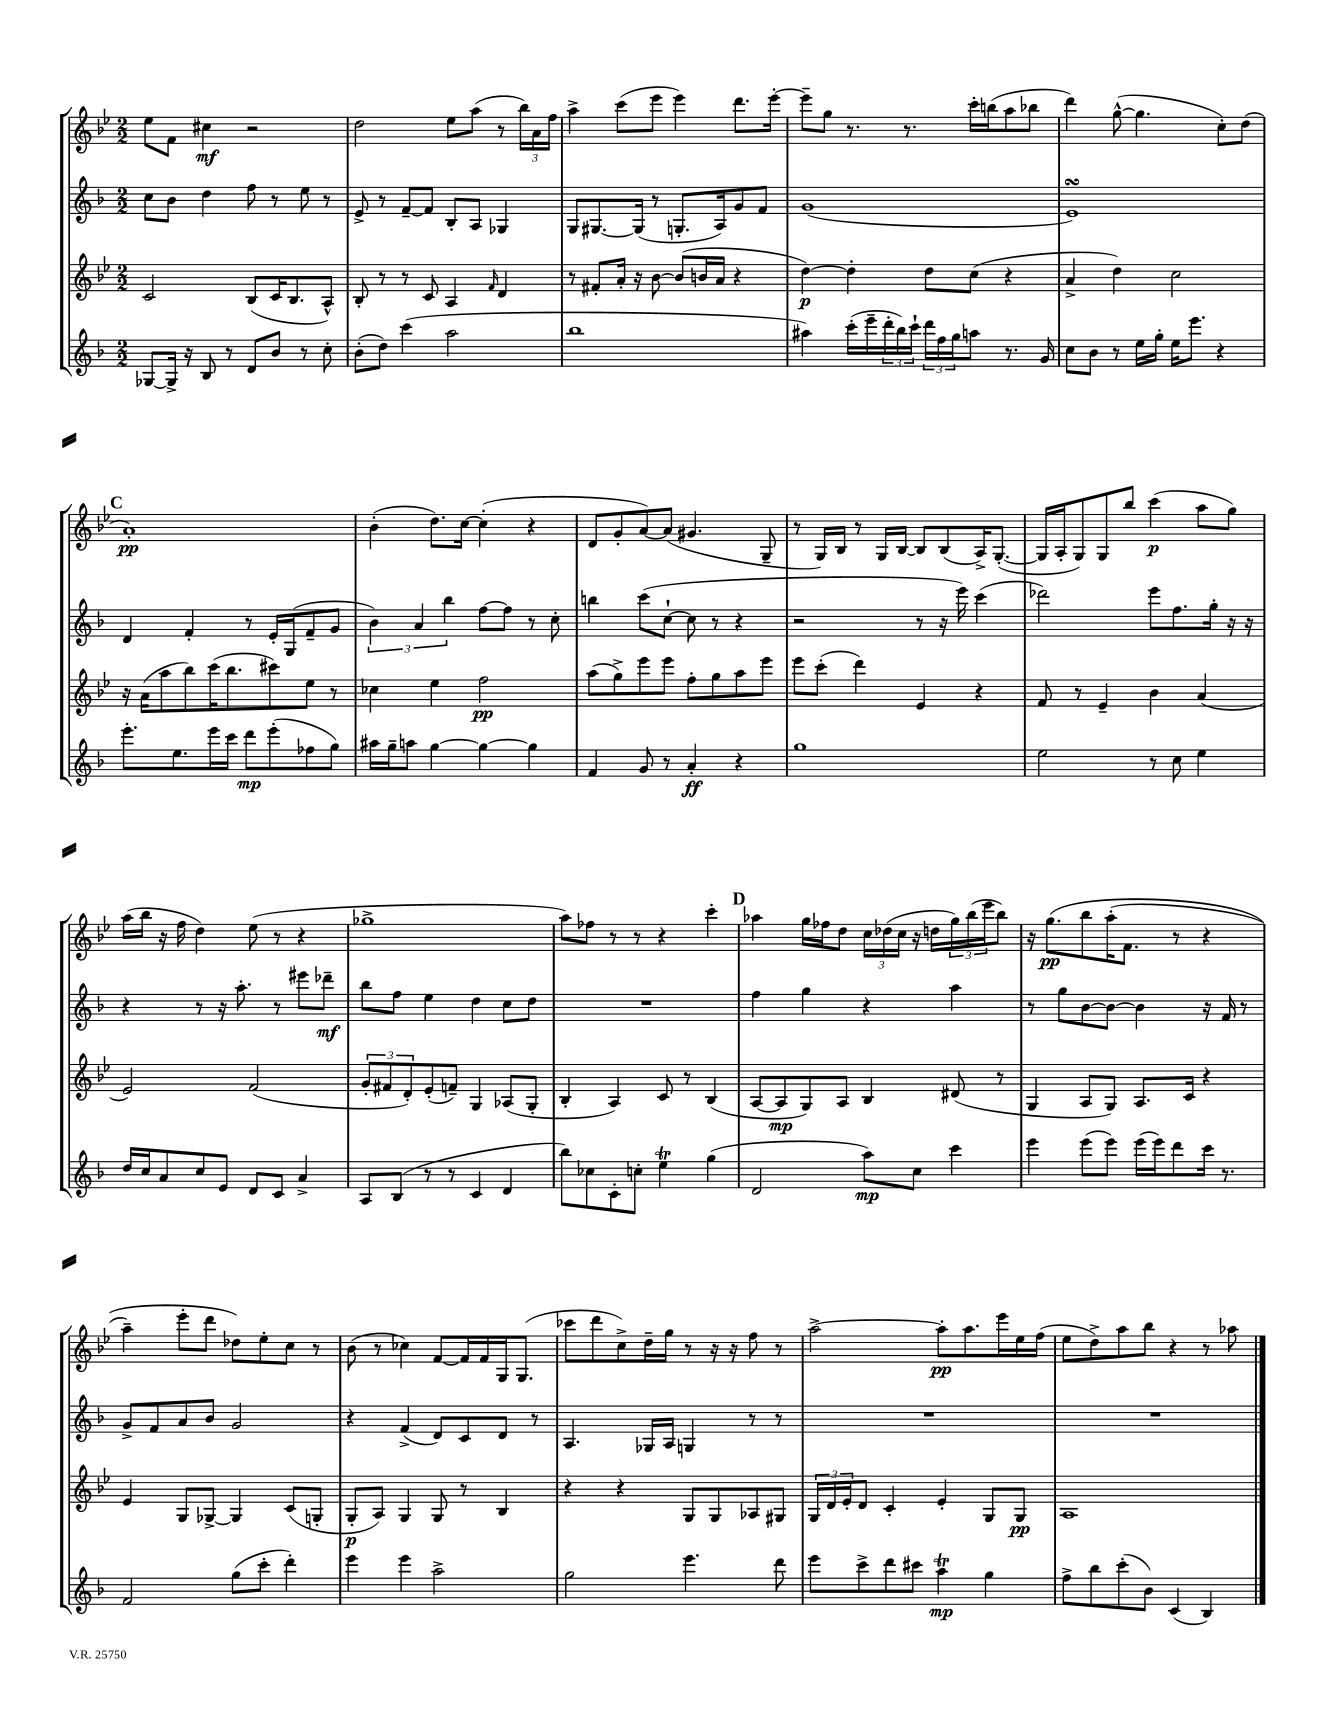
<<
\new StaffGroup <<
\new Staff = "s0" {
    \clef treble \key bes \major \numericTimeSignature \time 2/2
    ees''8 f'8 cis''4\mf r2 |
    d''2 ees''8 a''8( r8 \tuplet 3/2 { bes''16) a'16 f''16 } |
    a''4-> c'''8( ees'''8 ees'''4) d'''8. ees'''16~-. |
    ees'''8-- g''8 r8. r8. c'''16-. b''16( a''8 bes''8 |
    d'''4) g''8~-^( g''4. c''8-.) d''8( |
    \mark \markup { \bold "C" } a'1-.\pp) |
    bes'4-.( d''8.) c''16~ c''4-.( r4 |
    d'8 g'8-. a'8~) a'8( gis'4. g8-- |
    r8 g16) bes16 r8 g16 bes16~ bes8 bes8( a16->) g8.~-.( |
    g16 a16-. g8) g8 bes''8 c'''4\p( a''8 g''8) |
    a''16( bes''16 r16 f''16 d''4) ees''8( r8 r4 |
    ges''1-> |
    a''8) fes''8 r8 r8 r4 c'''4-. |
    \mark \markup { \bold "D" } aes''4 g''16 fes''16 d''8 \tuplet 3/2 { c''16 des''16( c''16 } r16 d''16 \tuplet 3/2 { g''16) bes''16( ees'''16 } bes''8) |
    r16 g''8.\pp\( bes''8 a''16-.( f'8. r8 r4 |
    a''4--) ees'''8-. d'''8 des''8\) ees''8-. c''8 r8 |
    bes'8( r8 ces''4) f'8~ f'16 f'16 g16 g8.( |
    ces'''8 d'''8 c''8->) d''16-- g''16 r8 r16 r16 f''8 r8 |
    a''2~-> a''8-.\pp a''8. ees'''16 ees''16 f''16( |
    ees''8 d''8->) a''8 bes''8 r4 r8 aes''8 \bar "|." |
}
\new Staff = "s1" {
    \clef treble \key f \major \numericTimeSignature \time 2/2
    c''8 bes'8 d''4 f''8 r8 e''8 r8 |
    e'8-> r8 f'8~-- f'8 bes8-. a8 ges4 |
    g8 gis8.~ gis16( r8 g8.-. a16) g'8 f'8 |
    g'1( |
    e'1\turn) |
    \mark \markup { \bold "C" } d'4 f'4-. r8 e'16-. g16( f'8-- g'8 |
    \tuplet 3/2 { bes'4) a'4 bes''4 } f''8~ f''8 r8 c''8-. |
    b''4 c'''8( c''8~-! c''8 r8 r4 |
    r2 r8 r16 e'''16) c'''4( |
    des'''2) e'''8 f''8. g''16-. r16 r16 |
    r4 r8 r16 a''8.-. r8 eis'''8 des'''8--\mf |
    bes''8 f''8 e''4 d''4 c''8 d''8 |
    R1 |
    \mark \markup { \bold "D" } f''4 g''4 r4 a''4 |
    r8 g''8 bes'8~ bes'8~ bes'4 r16 f'16 r8 |
    g'8-> f'8 a'8 bes'8 g'2 |
    r4 f'4->( d'8) c'8 d'8 r8 |
    a4. ges16 a16 g4 r8 r8 |
    R1 |
    R1 \bar "|." |
}
\new Staff = "s2" {
    \clef treble \key bes \major \numericTimeSignature \time 2/2
    c'2 bes8( c'16 bes8. a8-^) |
    bes8-. r8 r8 c'8 a4 \grace { f'16 } d'4 |
    r8 fis'8-. a'16-. r16 bes'8~ bes'8( b'16 a'16 r4 |
    d''4~\p) d''4-. d''8 c''8( r4 |
    a'4-> d''4) c''2 |
    \mark \markup { \bold "C" } r16 a'16( a''8 bes''8) c'''16( bes''8. cis'''8) ees''8 r8 |
    ces''4 ees''4 f''2\pp |
    a''8( g''8->) ees'''8 ees'''8 f''8-. g''8 a''8 ees'''8 |
    ees'''8 c'''8-.( d'''4) ees'4 r4 |
    f'8 r8 ees'4-- bes'4 a'4( |
    ees'2) f'2( |
    \tuplet 3/2 { g'8-. fis'8 d'8-.) } ees'8-.( f'8--) g4 aes8( g8-. |
    bes4-. a4) c'8 r8 bes4( |
    \mark \markup { \bold "D" } a8~ a8\mp g8) a8 bes4 dis'8( r8 |
    g4 a8 g8) a8. c'16 r4 |
    ees'4 g8 ges8~-> ges4 c'8( g8-. |
    g8-.\p a8) g4 g8 r8 bes4 |
    r4 r4 g8 g8 aes8 gis8 |
    \tuplet 3/2 { g16 d'16 ees'16-. } d'8 c'4-. ees'4-. g8 g8\pp |
    a1 \bar "|." |
}
\new Staff = "s3" {
    \clef treble \key f \major \numericTimeSignature \time 2/2
    ges8~ ges16-> r16 bes8 r8 d'8 bes'8 r8 c''8-. |
    bes'8-.( d''8) c'''4( a''2 |
    bes''1 |
    ais''4) c'''16-.( e'''16-- \tuplet 3/2 { d'''16-. bes''16) c'''16-! } \tuplet 3/2 { d'''16 f''16 g''16 } a''8 r8. g'16 |
    c''8 bes'8 r8 e''16 g''16-. e''16 e'''8. r4 |
    \mark \markup { \bold "C" } e'''8.-. e''8. e'''16 c'''16 d'''8\mp e'''8-.( fes''8 g''8) |
    ais''16 g''16-- a''8 g''4~ g''4~ g''4 |
    f'4 g'8 r8 a'4-.\ff r4 |
    g''1 |
    e''2 r8 c''8 e''4 |
    d''16 c''16 a'8 c''8 e'8 d'8 c'8 a'4-> |
    a8 bes8( r8 r8 c'4 d'4 |
    bes''8) ces''8 c'8-. c''8-. e''4\trill g''4( |
    \mark \markup { \bold "D" } d'2 a''8\mp) c''8 c'''4 |
    e'''4 e'''8( e'''8) e'''16( e'''16) d'''8 c'''16 r8. |
    f'2 g''8( c'''8-. d'''4-.) |
    e'''4 e'''4 a''2-> |
    g''2 e'''4. d'''8 |
    e'''8 c'''8-> d'''8 cis'''8 a''4\trill\mp g''4 |
    f''8-> bes''8 c'''8-.( bes'8) c'4( bes4) \bar "|." |
}
>>
>>
\layout { \context { \Score \remove "Bar_number_engraver" } }
